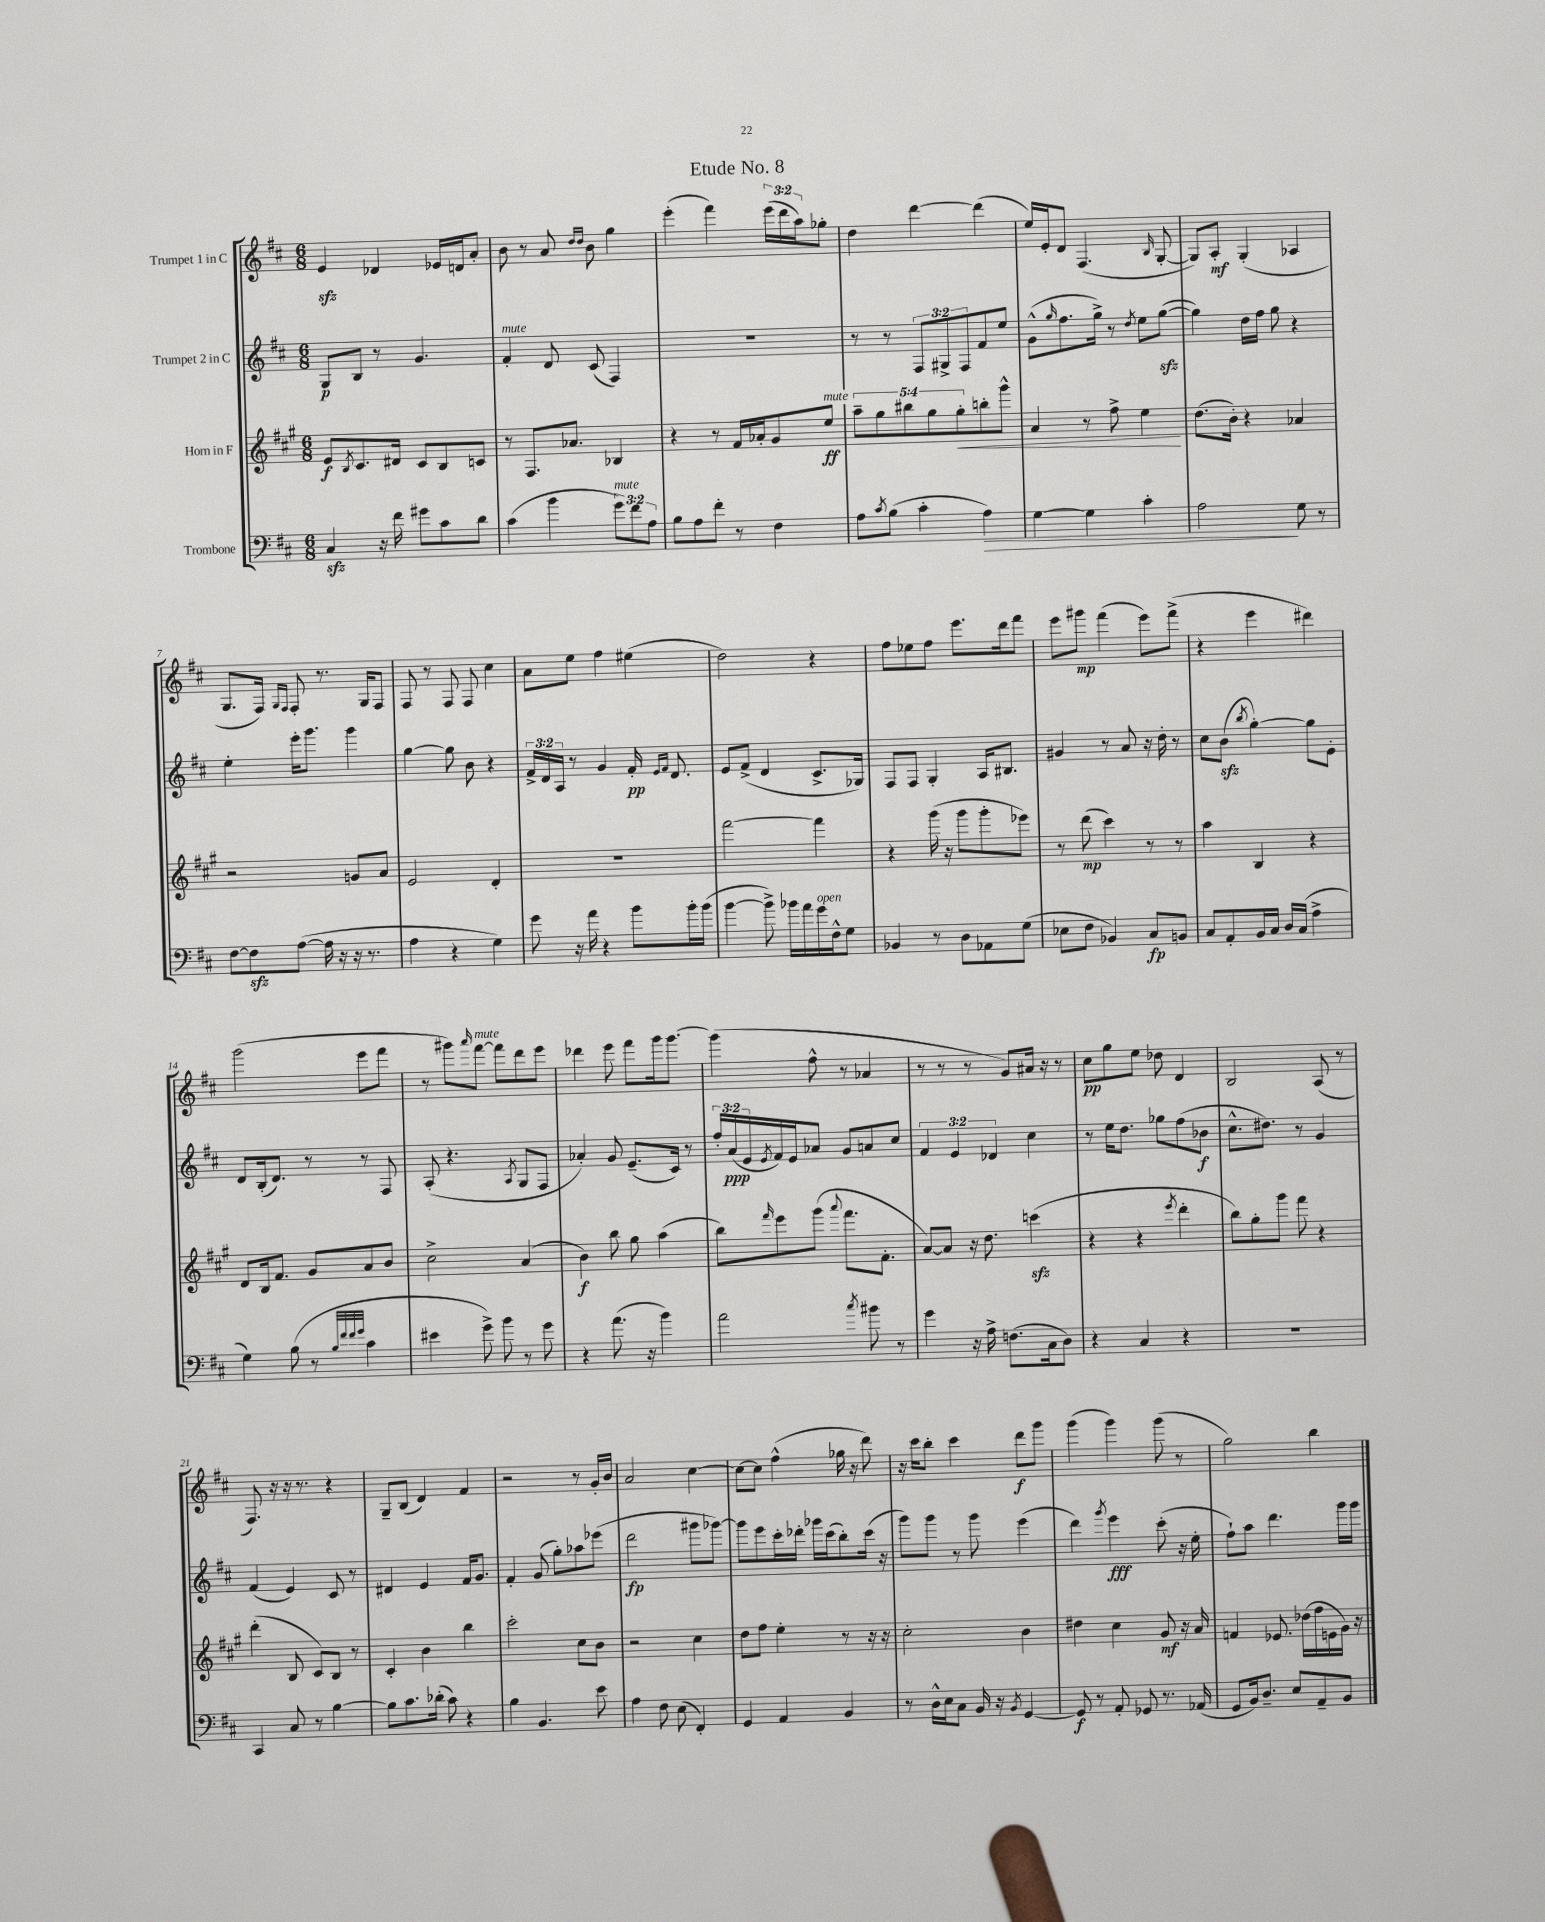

**kern	**kern	**kern	**kern
*staff4	*staff3	*staff2	*staff1
*clefF4	*clefG2	*clefG2	*clefG2
*k[f#c#]	*k[f#c#g#]	*k[f#c#]	*k[f#c#]
*M6/8	*M6/8	*M6/8	*M6/8
4C#/	8e/L	8G/L	4e/
.	8qB/	.	.
.	8.c#/	8B/J	.
16r	.	8r	4d-/
16f#\	16d#/Jk	.	.
8g#\L	8c#/L	4.g/	.
8c#\	8B/	.	16e-/LL
.	.	.	16d/J
8d\J	8c/J	.	8a'/J
=	=	=	=
(4c#\	8r	4f#'/	8b\
.	8.F#/L	.	8r
4b\	.	8d/	8a/
.	8.a-/J	.	.
.	.	.	16qqdd/LL
.	.	.	16qqdd/JJ
.	.	(8c#/	8b\
12g\L)	4B-/	4F#/)	4gg\
12f#\	.	.	.
12A\J	.	.	.
=	=	=	=
8B\L	4r	2.r	(4eee'\
8A\	.	.	.
8f#'\J	8r	.	4fff#\)
8r	16f#/LL	.	.
.	16a-'/J	.	.
4F#\	8g#/	.	(24eee\LL
.	.	.	24ddd\
.	.	.	24aa\J)
.	8ee/J	.	8gg-'\J
=	=	=	=
8A\L	10aa~\L	8r	4dd\
.	10gg#\	.	.
8qc#/	.	.	.
(8B\J	.	8r	.
.	10bb#\	.	.
4c#'\	.	12F#/L	[4ddd\
.	10gg#\	.	.
.	.	12G#^/	.
.	10gg#'\	.	.
.	.	12F#/	.
4A\)	8bb'\	8f#/	(4ddd\]
.	8ggg#^^\J	8ee/J	.
=	=	=	=
[4G\	4a/	(8g^^\L	16ee/LL)
.	.	.	16e'/J
.	.	16qqgg/	.
.	.	8.ff#\	8d/J
4G\]	8r	.	(4.F#/
.	.	16gg^\Jk)	.
.	8ff#^\	8r	.
.	.	8qdd/	.
4c#'\	4ee\	8ee\L	.
.	.	.	16qqB/
.	.	([8gg\J	[8G'/
=	=	=	=
2A\	(8.dd\L	4gg\])	8G/]L)
.	.	.	8A'/J
.	16b'\Jk)	.	.
.	4r	16dd\LL	(4G'/
.	.	16ff#\JJ	.
.	.	8gg\	.
8G\	4a-/	4r	4A-/
8r	.	.	.
=	=	=	=
[8F#\L	2r	4ee'\	8.G/L
8F#\]	.	.	.
.	.	.	16F#/Jk)
.	.	.	16qqG/LL
.	.	.	16qqF#/JJ
([8A\J	.	16eee'\LK	8F#'/
.	.	8.ggg\J	.
16A\]	.	.	8.r
16r	.	.	.
16r	8g/L	4ggg\	.
8.r	.	.	16G/LK
.	8a/J	.	8F#/J
=	=	=	=
4A\	2e/	[4gg\	8F#/
.	.	.	8r
4r	.	8gg\]	8F#/
.	.	8b\	8F#/
4G\)	4d'/	4r	4cc#\
=	=	=	=
8g\	2.r	24f#^/LL	8a\L
.	.	24d/	.
.	.	24A/JJ	.
16r	.	8r	8ee\J
16a\	.	.	.
4r	.	4g/	4ff#\
8b\L	.	16f#'/	(4ee#\
.	.	16qqe/LL	.
.	.	16qqf#/JJ	.
.	.	8.d/	.
16b'\L	.	.	.
(16b\JJ	.	.	.
=	=	=	=
[4b\	[2fff#\	8e/L	2dd\)
.	.	(8f#^/J	.
8b^\])	.	4d/	.
16b-\LL	.	.	.
16a\	.	.	.
16g\	4fff#\]	8.c#^/L	4r
16F#^^\J	.	.	.
8G\J	.	.	.
.	.	16G-/Jk)	.
=	=	=	=
4BB-/	4r	8F#/L	8ff#\L
.	.	8F#/J	8ee-\
8r	(16ggg#\	4G'/	8ff#\J
.	16r	.	.
8D\L	8ggg#\L	.	8.eee\L
8AA-\	8ggg#'\	16A/LK	.
.	.	8.B#/J	16ddd\k
(8G\J	8eee-\J)	.	8fff#\J
=	=	=	=
8E-\L	8r	4g#/	8eee\L
8F#\J	(8ddd\	.	8ggg#\J
4BB-/)	4ccc#\)	8r	(4fff#\
.	.	8a/	.
8C#/L	8r	16r	8eee\L)
.	.	16dd'\	.
8BB/J	8r	8r	(8fff#^\J
=	=	=	=
8C#/L	4aa\	8cc#\L	4r
8AA'/	.	(8b\J	.
.	.	8qbb/	.
16BB/L	4B/	[4gg'\)	4eee\
16C#/JJ	.	.	.
16D/LL	.	.	.
(16C#/JJ	.	.	.
4A^\	4r	8gg\]L	4ddd#\)
.	.	8e'\J	.
=	=	=	=
4G\)	8d/L	8d/L	(2ggg\
.	16B/k	(16B'/k	.
.	8.f#/J	8.d/J)	.
(8B\	.	.	.
8r	8g#/L	8r	.
32qqB/LLL	.	.	.
32qqf#/	.	.	.
32qqf#/	.	.	.
32qqg/JJJ	.	.	.
4c#\	8a/	8r	8eee\L
.	8b/J	8F#/	8fff#\J
=	=	=	=
4e#\	2cc#^\	(8A'/	8r
.	.	4.r	8ggg#\L)
.	.	.	16qqaaa/
8g^\)	.	.	[8fff#\J
8b\	.	.	8fff#\]L
.	.	8qA/	.
8r	(4a/	8G/L	8ddd\
8g\	.	8F#/J	8eee\J
=	=	=	=
4r	4b\)	4a-'/)	4ddd-\
(8.a\	8bb\	8g/	8eee\
.	8gg#\	(8.e~/L	8fff#\L
16r	.	.	.
4b\)	(4aa\	.	16ggg\k
.	.	16c#/Jk)	[8.ggg\J
.	.	8r	.
=	=	=	=
2a\	8bb\L)	24ff#'/LL	(4ggg\]
.	.	(24a/	.
.	.	24e/	.
.	16qqfff#/	8qe/	.
.	8eee\	16f#/)	.
.	.	16e/J	.
.	(8ggg#\J	8a-/J	8ff#^^\
.	8qqaaa/	.	.
.	8.fff#\L	8g/L	8r
8qcc#/	.	.	.
8b#\	.	8a/	4a-/
.	8.f#'\J	.	.
8r	.	8cc#/J	.
=	=	=	=
4g\	[8a/L)	6f#/	8r
.	8a/]J	.	8r
.	.	6e/	.
16r	16r	.	8r
16A^\	8.dd\	.	.
.	.	6d-/	.
(8.F\L	.	.	8g/L)
.	(4ccc\	4cc#\	16a#/Jk
16C#\k	.	.	16r
8D\J)	.	.	8r
=	=	=	=
4r	4r	8r	8cc#\L
.	.	16ee\LK	8gg\
.	.	8.dd\J	.
4C#/	4r	.	8ee\J
.	.	8gg-\L	8dd-\
.	8qeee/	.	.
4r	4ddd'\	(8ff#\	4d/
.	.	8b-\J	.
=	=	=	=
2.r	8bb\L)	8.cc#^^\L	2B/
.	8gg#'\	.	.
.	.	8.dd#\J)	.
.	8ggg#\J	.	.
.	8fff#\	8r	.
.	4r	4g/	(8A/
.	.	.	8r
=	=	=	=
4CC#/	(4ddd'\	(4f#/	8.F#/)
.	.	.	16r
8C#/	8B/	4e/)	16r
.	.	.	8.r
8r	8c#/L)	.	.
[4B\	8B/J	8c#/	4r
.	8r	8r	.
=	=	=	=
8B\]L	4c#'/	4d#/	8G~/L
8.c#\	.	.	(8B/J
.	4b\	4e/	4d/)
(16d-'\Jk	.	.	.
8c#\)	.	.	.
4r	4bb\	16f#/LK	4f#/
.	.	8.g/J	.
=	=	=	=
4B\	2ccc#'\	4f#'/	2r
4.BB/	.	(8g/	.
.	.	8gg'\L)	.
.	8cc#\L	8aa-\	8r
8e\	8b\J	(8eee-\J	16g'/LL
.	.	.	16b/JJ
=	=	=	=
4A\	2r	2ddd\	2a/
8F#\	.	.	.
(8E\	.	.	.
4FF#'/)	4cc#\	8ggg#\L	[4cc#\
.	.	[8ggg-\J)	.
=	=	=	=
4GG/	8dd\L	8ggg-\]L	8cc#\_L
.	8ff#\J	8eee\	8cc#\]J
4AA/	4ee'\	16ccc#'\L	(4ff#^^\
.	.	16ddd-'\JJ	.
.	.	16ggg-\LL	.
.	.	(16ccc#\J	.
4BB/	8r	8bb'\)	16gg-\
.	.	.	16r
.	16r	(16ccc#\Jk	8ddd\)
.	16r	16r	.
=	=	=	=
8r	2cc#'\	8ggg\L)	16r
.	.	.	16ccc#\LK
16D^^\LL	.	8ggg\J	8bb'\J
16E\J	.	.	.
8C#\J	.	8r	4ccc#\
16BB/	.	8ggg\	.
16r	.	.	.
8qBB/	.	.	.
[4GG/	4b\	(4eee\	8ddd\L
.	.	.	8ggg\J
=	=	=	=
8GG/]	4dd#\	4ddd\)	(4ggg\
8r	.	.	.
.	.	8qggg/	.
8AA'/	4cc#\	4eee\	4ggg\)
8GG-/	.	.	.
8.r	8g#/	(8ccc#'\	(8ggg\
.	16r	16r	8r
(16AA-/	16a/	16ee'\	.
=	=	=	=
8GG/L	4f/	8ff#`\L)	2gg\)
16BB/k)	.	8aa\J	.
8.D~/J	.	.	.
.	8.e-/	4.ddd\	.
8E/L	.	.	.
.	(16dd-\LL	.	.
8AA~/	16ff#\	.	4bb\
.	16e\	.	.
8BB/J	16g#\JJ)	16ggg\LL	.
.	16r	16ggg\JJ	.
==	==	==	==
*-	*-	*-	*-
